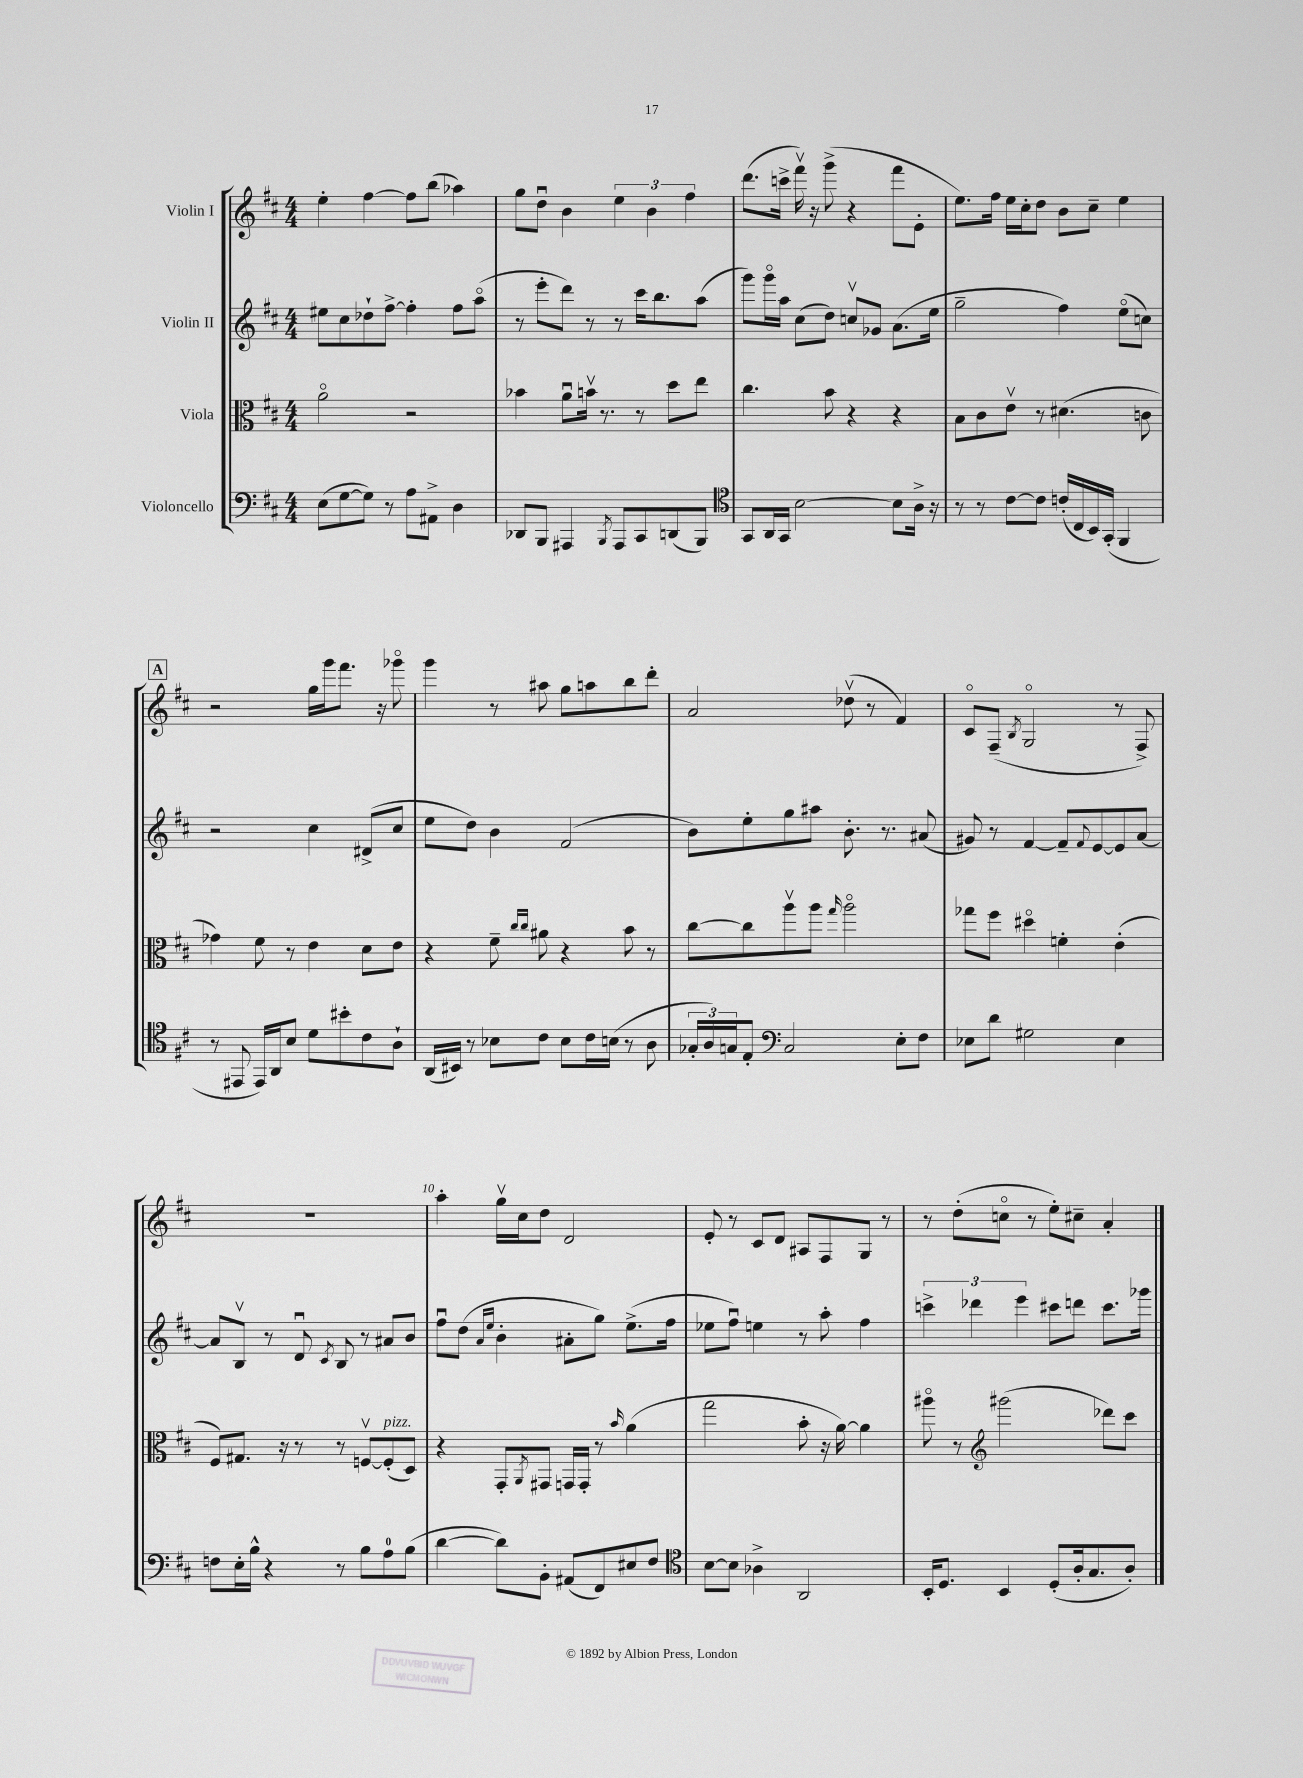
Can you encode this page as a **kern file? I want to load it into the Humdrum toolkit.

**kern	**kern	**kern	**kern
*part4	*part3	*part2	*part1
*staff4	*staff3	*staff2	*staff1
*I"Violoncello	*I"Viola	*I"Violin II	*I"Violin I
*clefF4	*clefC3	*clefG2	*clefG2
*k[f#c#]	*k[f#c#]	*k[f#c#]	*k[f#c#]
*M4/4	*M4/4	*M4/4	*M4/4
=1	=1	=1	=1
(8E\L	2a\	8ee#X\L	4ee'\
[8G\	.	8cc#\	.
8G\J])	.	8dd-X`\	[4ff#\
8r	.	[8ff#^\J	.
8A\L	2r	4ff#'\]	8ff#\L]
8AA#X^\J	.	.	(8bb\J
4D\	.	8ff#\L	4aa-X\)
.	.	(8aa\J	.
=2	=2	=2	=2
8DD-X/L	4b-X\	8r	8gg\L
8BBB/J	.	8eee'\L	8ddu\J
4AAA#X/	8au\L	8ddd\J)	4b\
.	16bnv\Jk	8r	.
.	8.r	.	.
8qBBB/	.	.	.
8AAA#/L	.	8r	6ee\
8CC#/	8r	16ccc#\KL	.
.	.	.	6b\
.	.	8.bb\	.
(8DDn/	8dd\L	.	.
.	.	.	6ff#\
8BBB/J)	8ee\J	(8aa\J	.
=3	=3	=3	=3
*clefC4	*	*	*
8GG/L	4.cc#\	8ggg\L)	(8.ddd\L
16AA/L	.	16ggg\L	.
16GG/JJ	.	16aa\JJ	16cccn^\Jk
[2B\	.	(8cc#\L	16fff#v\)
.	.	.	16r
.	8b\	8dd\J)	(8ggg^\
.	4r	8ccnv/L	4r
.	.	8g-X/J	.
8B\L]	4r	(8.a\L	8fff#\L
16A^\Jk	.	.	8e'\J
16r	.	16ee\Jk	.
=4	=4	=4	=4
8r	8B\L	2gg~\	8.ee\L)
8r	8c#\	.	.
.	.	.	16ff#\Jk
[8c#\L	8ev\J	.	16ee\LL
.	.	.	16cc#'\J
8c#\J]	8r	.	8dd\J
(16cn'/LL	(4.d#X\	4ff#\)	8b\L
16C#/	.	.	.
16BB/)	.	.	8cc#~\J
(16GG'/JJ	.	.	.
4FF#/	.	(8ee\L	4ee\
.	8cn\	8ccn\J)	.
!!LO:LB:g=z
!!LO:REH:place=s1:t=A
=5	=5	=5	=5
8r	4g-X\)	2r	2r
8EE#X/	.	.	.
16EE#/LL)	8f#\	.	.
16AA/J	.	.	.
8B/J	8r	.	.
8d\L	4e\	4cc#\	16gg\LL
.	.	.	16ggg\J
8b#X'\	.	.	8.fff#\J
8c#\	8d\L	(8d#X^/L	.
.	.	.	16r
8A`\J	8e\J	8cc#/J	8ggg-X\
=6	=6	=6	=6
(16AA/LL	4r	8ee\L	4ggg\
16BB#X/JJ)	.	.	.
8r	.	8dd\J)	.
8B-X\L	8f#~\	4b\	8r
.	16qqcc#/LL	.	.
.	16qqcc#/JJ	.	.
8c#\J	8a#X\	.	8aa#X\
8B-\L	4r	(2f#/	8gg\L
16c#\L	.	.	8aan\
(16Bn\JJ	.	.	.
8r	8b\	.	8bb\
8A\	8r	.	8ddd'\J
=7	=7	=7	=7
24G-X'/LL	[8cc#\L	8b\L)	2a/
24A/)	.	.	.
24Gn/J	.	.	.
8E'/J	8cc#\]	8ee'\	.
*clefF4	*	*	*
2C#/	8aav\	8gg\	.
.	8aa\J	8aa#X\J	.
.	16qqgg/	.	.
.	2aa\	8.b'\	(8dd-Xv\
.	.	.	8r
.	.	8.r	.
8E'\L	.	.	4f#/)
8F#\J	.	(8a#X/	.
=8	=8	=8	=8
8E-X\L	8gg-X\L	8g#X/)	8c#/L
8d\J	8ff#\J	8r	(8F#~/J
.	.	.	8qB/
2G#X\	4dd#X\	[4f#/	2G/
.	4fn'\	8f#~/L]	.
.	.	8qqf#/	.
.	.	[8e/	.
4E-\	(4e'\	8e/]	8r
.	.	[8a/J	8F#^/)
!!LO:LB:g=z
=9	=9	=9	=9
8Fn\L	8F#/L)	8a/L]	1r
16E'\L	8.G#X/J	8Bv/J	.
16B^^\JJ	.	.	.
4r	.	8r	.
.	16r	.	.
.	8r	8du/	.
.	.	8qc#/	.
8r	8r	8B/	.
8B\L	[8Fnv/L	8r	.
!	!LO:TX:a:i:t=pizz.	!	!
8A\	(8F'/]	8a#X/L	.
(8B\J	8D/J)	8b/J	.
=10	=10	=10	=10
[4d\	4r	8ff#u\L	4aa'\
.	.	(8dd\J	.
.	.	16qqa/LL	.
.	.	16qqee/JJ	.
8d\L])	8GG'/L	4b'\	16ggv\LL
.	.	.	16cc#\J
.	8qAA/	.	.
8BB'\J	8GG#X/J	.	8dd\J
(8AA#X/L	16GGn/LL	8a#X'\L	2d/
.	16GG'/JJ	.	.
8FF#/)	8r	8gg\J)	.
.	16qqb/	.	.
8E#X/	(4a\	(8.ee^\L	.
8F#/J	.	.	.
.	.	16ff#\Jk	.
=11	=11	=11	=11
*clefC4	*	*	*
[8B\L	2gg\	8ee-X\L	8e'/
8B\J]	.	8ff#u\J)	8r
4A-X^\	.	4een\	8c#/L
.	.	.	8d/J
2AA/	8b'\	8r	8A#X/L
.	16r	8aa'\	8F#/
.	[16a\)	.	.
.	4a\]	4ff#\	8G/J
.	.	.	8r
=12	=12	=12	=12
16BB'/KL	8aa#X\	6cccn^\	8r
8.D/J	.	.	.
.	8r	.	(8dd'\L
.	.	6ddd-X\	.
*	*clefG2	*	*
4BB/	(2ggg#X\	.	8ccn\J
.	.	6eee\	.
.	.	.	8r
(8D'/L	.	8ccc#X\L	8ee'\L)
16A'/k	.	8dddn\J	8cc#X~\J
8.G/	.	.	.
.	8ddd-X\L)	8.ccc#\L	4a'/
8A'/J)	8ccc#\J	.	.
.	.	16ggg-X\Jk	.
==	==	==	==
*-	*-	*-	*-
